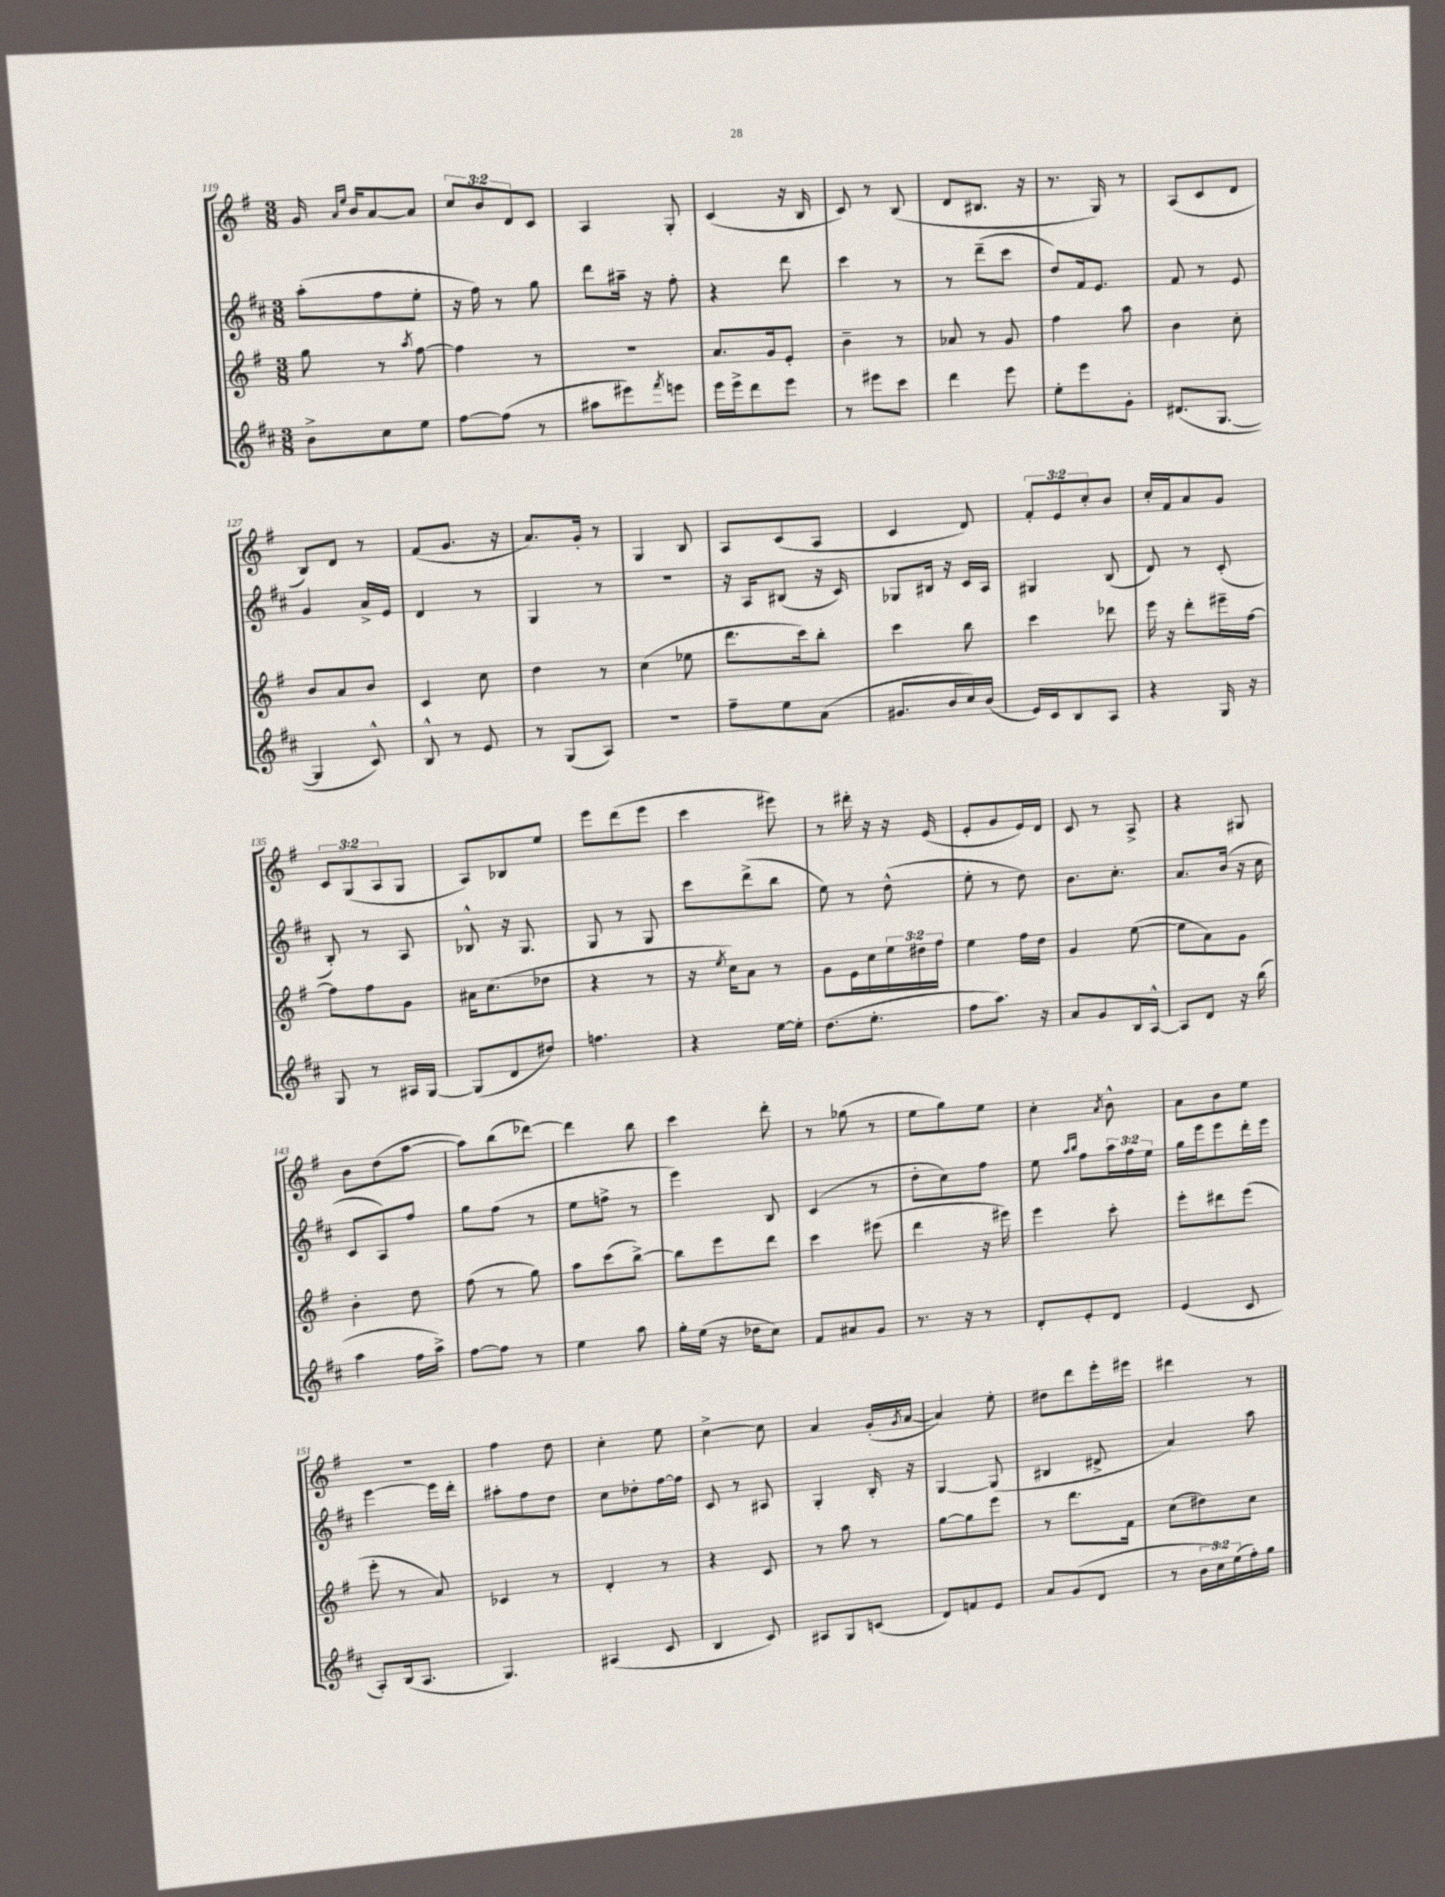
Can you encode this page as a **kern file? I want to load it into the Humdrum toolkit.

**kern	**kern	**kern	**kern
*part4	*part3	*part2	*part1
*staff4	*staff3	*staff2	*staff1
*clefG2	*clefG2	*clefG2	*clefG2
*k[f#c#]	*k[f#]	*k[f#c#]	*k[f#]
*M3/8	*M3/8	*M3/8	*M3/8
=119	=119	=119	=119
8b^\L	8gg\	(8aa'\L	16g/
.	.	.	16qqa/LL
.	.	.	16qqee/JJ
.	.	.	16b/KL
8cc#\	8r	8ff#\	[8a/
.	8qaa/	.	.
8ee\J	[8ff#\	8ee'\J	8a/J]
=120	=120	=120	=120
[8ff#\L	4ff#\]	16r	12cc/L
.	.	16ff#\)	.
.	.	.	12b/
(8ff#\J]	.	8r	.
.	.	.	12d/
8r	8r	8gg\	8c/J
=121	=121	=121	=121
8aa#X\L	4.r	8ddd\L	4A/
8eee#X\)	.	16aa#X~\Jk	.
.	.	16r	.
8qfff#/	.	.	.
8eeen\J	.	8ff#'\	8G'/
=122	=122	=122	=122
16eee\LL	8.a/L	4r	(4c/
16eee^\J	.	.	.
8ddd\	.	.	.
.	16g/k	.	.
8eee\J	8e'/J	8ddd\	16r
.	.	.	16B/
=123	=123	=123	=123
8r	4b~\	4ccc#\	8c/)
8eee#X\L	.	.	8r
8ccc#\J	8r	8r	(8B/
=124	=124	=124	=124
4ddd\	8a-X/	8r	8d/L
.	8r	(8ddd~\L	8.B#X/J
8eee\	8g/	8ccc#\J	.
.	.	.	16r
=125	=125	=125	=125
8ee'\L	4ff#\	8dd/L)	8.r
8eee\	.	16f#/k	.
.	.	8.e/J	16G/)
8g'\J	8aa\	.	8r
=126	=126	=126	=126
(8.d#X/L	4b\	8f#/	(8A/L
.	.	8r	8c/
[8.G/J	.	.	.
.	8cc'\	8e/	8d/J
!!LO:LB:g=z
=127	=127	=127	=127
4G/]	8b/L	4g/	8B/L)
.	8a/	.	8d/J
8c#^^/)	8b/J	16a^/LL	8r
.	.	16e/JJ	.
=128	=128	=128	=128
8B^^/	4c/	4d/	(8f#/L
8r	.	.	8.g/J
8e/	8cc\	8r	.
.	.	.	16r
=129	=129	=129	=129
8r	4dd\	4G/	8.a/L)
(8G/L	.	.	.
.	.	.	16g'/Jk
8A/J)	8r	8r	8r
=130	=130	=130	=130
4.r	(4cc\	4.r	4G/
.	8ee-X\	.	8B/
=131	=131	=131	=131
8ff#~\L	8.ddd\L	16r	8A/L
.	.	16A/KL	.
8ee\	.	(8B#X/J	(8c/
.	16ccc\k)	.	.
(8a\J	8bb'\J	16r	8A/J
.	.	16c#/)	.
=132	=132	=132	=132
8.g#X/L	4ccc\	8G-X/L	4c/
.	.	16B#X/Jk	.
16b/L	.	16r	.
16cc#/)	8bb\	16c#/LL	8d/)
(16b/JJ	.	16A/JJ	.
=133	=133	=133	=133
16e/LL)	4ccc\	4G#X/	12f#'/L
16c#/J	.	.	.
.	.	.	12e/
8B/	.	.	.
.	.	.	12cc'/
8A/J	8ddd-X\	(8B/	8b/J
=134	=134	=134	=134
4r	16eee\	8d/)	16cc'/LL
.	16r	.	16f#/J
.	8ddd'\L	8r	8a/
16G/	16eee#X~\L	(8c#'/	8g/J
16r	[16ff#\JJ	.	.
!!LO:LB:g=z
=135	=135	=135	=135
8G/	8ff#\L]	8B'/)	12c/L
.	.	.	(12G/
8r	8ff#\	8r	.
.	.	.	12A/
16A#X/LL	8g\J	8A/	8G/J
[16G/JJ	.	.	.
=136	=136	=136	=136
(8G/L]	16a#X\KL	8B-X^^/	8A/L)
.	(8.cc\	.	.
8d/	.	16r	8B-X/
.	.	8.G/	.
8dd#X/J)	8dd-X\J	.	8ee/J
=137	=137	=137	=137
4.ffn\	4r	8G/	8eee\L
.	.	8r	(8ddd\
.	8r	8G/	8eee\J
=138	=138	=138	=138
4r	16r	8ccc#\L	4ccc\
.	8qee/	.	.
.	16cc\KL)	.	.
.	8a\J	(8ddd^\	.
[16ee\LL	8r	8bb\J	8eee#X\)
16ee'\JJ]	.	.	.
=139	=139	=139	=139
(8.dd\L	8g\L	8ee\)	8r
.	16e\L	8r	16ddd#X'\
8.ee'\J	16cc\	.	16r
.	24ee\	(8dd^^\	16r
.	24dd#X\	.	.
.	.	.	(16e/
.	24ff#\JJ	.	.
=140	=140	=140	=140
8ff#\L	4ee\	8ee'\	8e'/L
8.aa\J)	.	8r	8g/
.	16ff#\LL	8dd\)	16e/L)
16r	16dd\JJ	.	16d/JJ
=141	=141	=141	=141
8a/L	4g/	8.b\L	8c/
8g/	.	.	8r
.	.	8.cc#'\J	.
16B/L	([8ee\	.	8A^/
[16A^^/JJ	.	.	.
=142	=142	=142	=142
8A/L]	8ee\L]	8.a/L	4r
8d/J	8a\)	.	.
.	.	(16b/Jk	.
16r	8g\J	16r	8G#X/
(16bb\	.	16cc#\	.
!!LO:LB:g=z
=143	=143	=143	=143
4aa\	4b'\	8c#/L	8b\L
.	.	8A/)	(8dd\
16ff#\LL	8dd\	8ff#/J	[8aa\J
16aa^\JJ)	.	.	.
=144	=144	=144	=144
[8ff#\L	(8ff#\	8gg\L	8aa\L])
8ff#\J]	8r	(8ff#\J	(8bb\
8r	8gg\)	8r	[8ddd-X\J)
=145	=145	=145	=145
4ee\	8aa\L	8ee\L	4ddd-\]
.	(8ccc\	8ffn^\J	.
8aa\	[8bb^\J)	8r	8bb\
=146	=146	=146	=146
16gg'\LL	8bb\L]	4eee\)	4ccc\
(16ee\JJ	.	.	.
16r	8eee\	.	.
16dd-X\KL	.	.	.
8cc#\J)	8ddd\J	8B/	8ddd'\
=147	=147	=147	=147
8f#/L	4ccc\	(4c#/	8r
8a#X/	.	.	(8gg-X\
8g/J	(8eee#X\	8r	8r
=148	=148	=148	=148
8.r	4ddd\	8dd'\L	8ee\L
.	.	8cc#\)	8gg\)
16r	.	.	.
8r	16r	8ff#\J	8ee\J
.	16eee#X\)	.	.
=149	=149	=149	=149
8d'/L	4eee\	8ee\	4cc'\
.	.	16qqaa/LL	.
.	.	16qqbb/JJ	.
8e'/	.	8ff#\L	.
.	.	.	8qa/
8d/J	8ccc'\	24aa\L	8b^^\
.	.	24ff#\	.
.	.	24ee\JJ	.
=150	=150	=150	=150
(4e/	8eee'\L	16gg\LL	8a\L
.	.	16eee\J	.
.	8ddd#X\	8eee\	8b\
8c#/	(8eee\J	16ddd'\L	8ee\J
.	.	16eee\JJ	.
!!LO:LB:g=z
=151	=151	=151	=151
8A'/L)	8eee'\	[4eee\	4.r
(16B/k	8r	.	.
8.A/J	.	.	.
.	8a/)	16eee\LL]	.
.	.	16ddd'\JJ	.
=152	=152	=152	=152
4.G/)	4c-X/	8aa#X'\L	4ff#\
.	.	8ff#\	.
.	8r	8dd\J	8dd\
=153	=153	=153	=153
(4A#X/	4d'/	8cc#\L	4cc'\
.	.	8dd-X'\	.
8c#/	8r	[16ff#\L	8ee\
.	.	16ff#\JJ]	.
=154	=154	=154	=154
4B/	4r	8c#/	[4cc^\
.	.	8r	.
8c#/)	8c/	8A#X/	8cc\]
=155	=155	=155	=155
8A#X/L	8r	4G'/	4a/
8G/	8aa\	.	.
(8cn/J	8r	16B'/	(16g'/LL
.	.	.	8qg/
.	.	16r	[16a/JJ
=156	=156	=156	=156
8d/L)	[8gg\L	[4G/	4a/])
8fn/	8gg\]	.	.
8e/J	8eee\J	(8G/]	8ee'\
=157	=157	=157	=157
8a/L	8r	4B#X/	8dd#X\L
(8g/	8.ddd\L	.	8ddd\
8d/J	.	8d#X^/	16eee'\L
.	16f#\Jk	.	16eee#X\JJ
=158	=158	=158	=158
8r	(8cc\L	4a/)	4ddd#X\
24b\LL	8dd#X\)	.	.
24cc#\)	.	.	.
(24ee\	.	.	.
16ff#'\)	8cc\J	8aa\	8r
16gg\JJ	.	.	.
==	==	==	==
*-	*-	*-	*-
